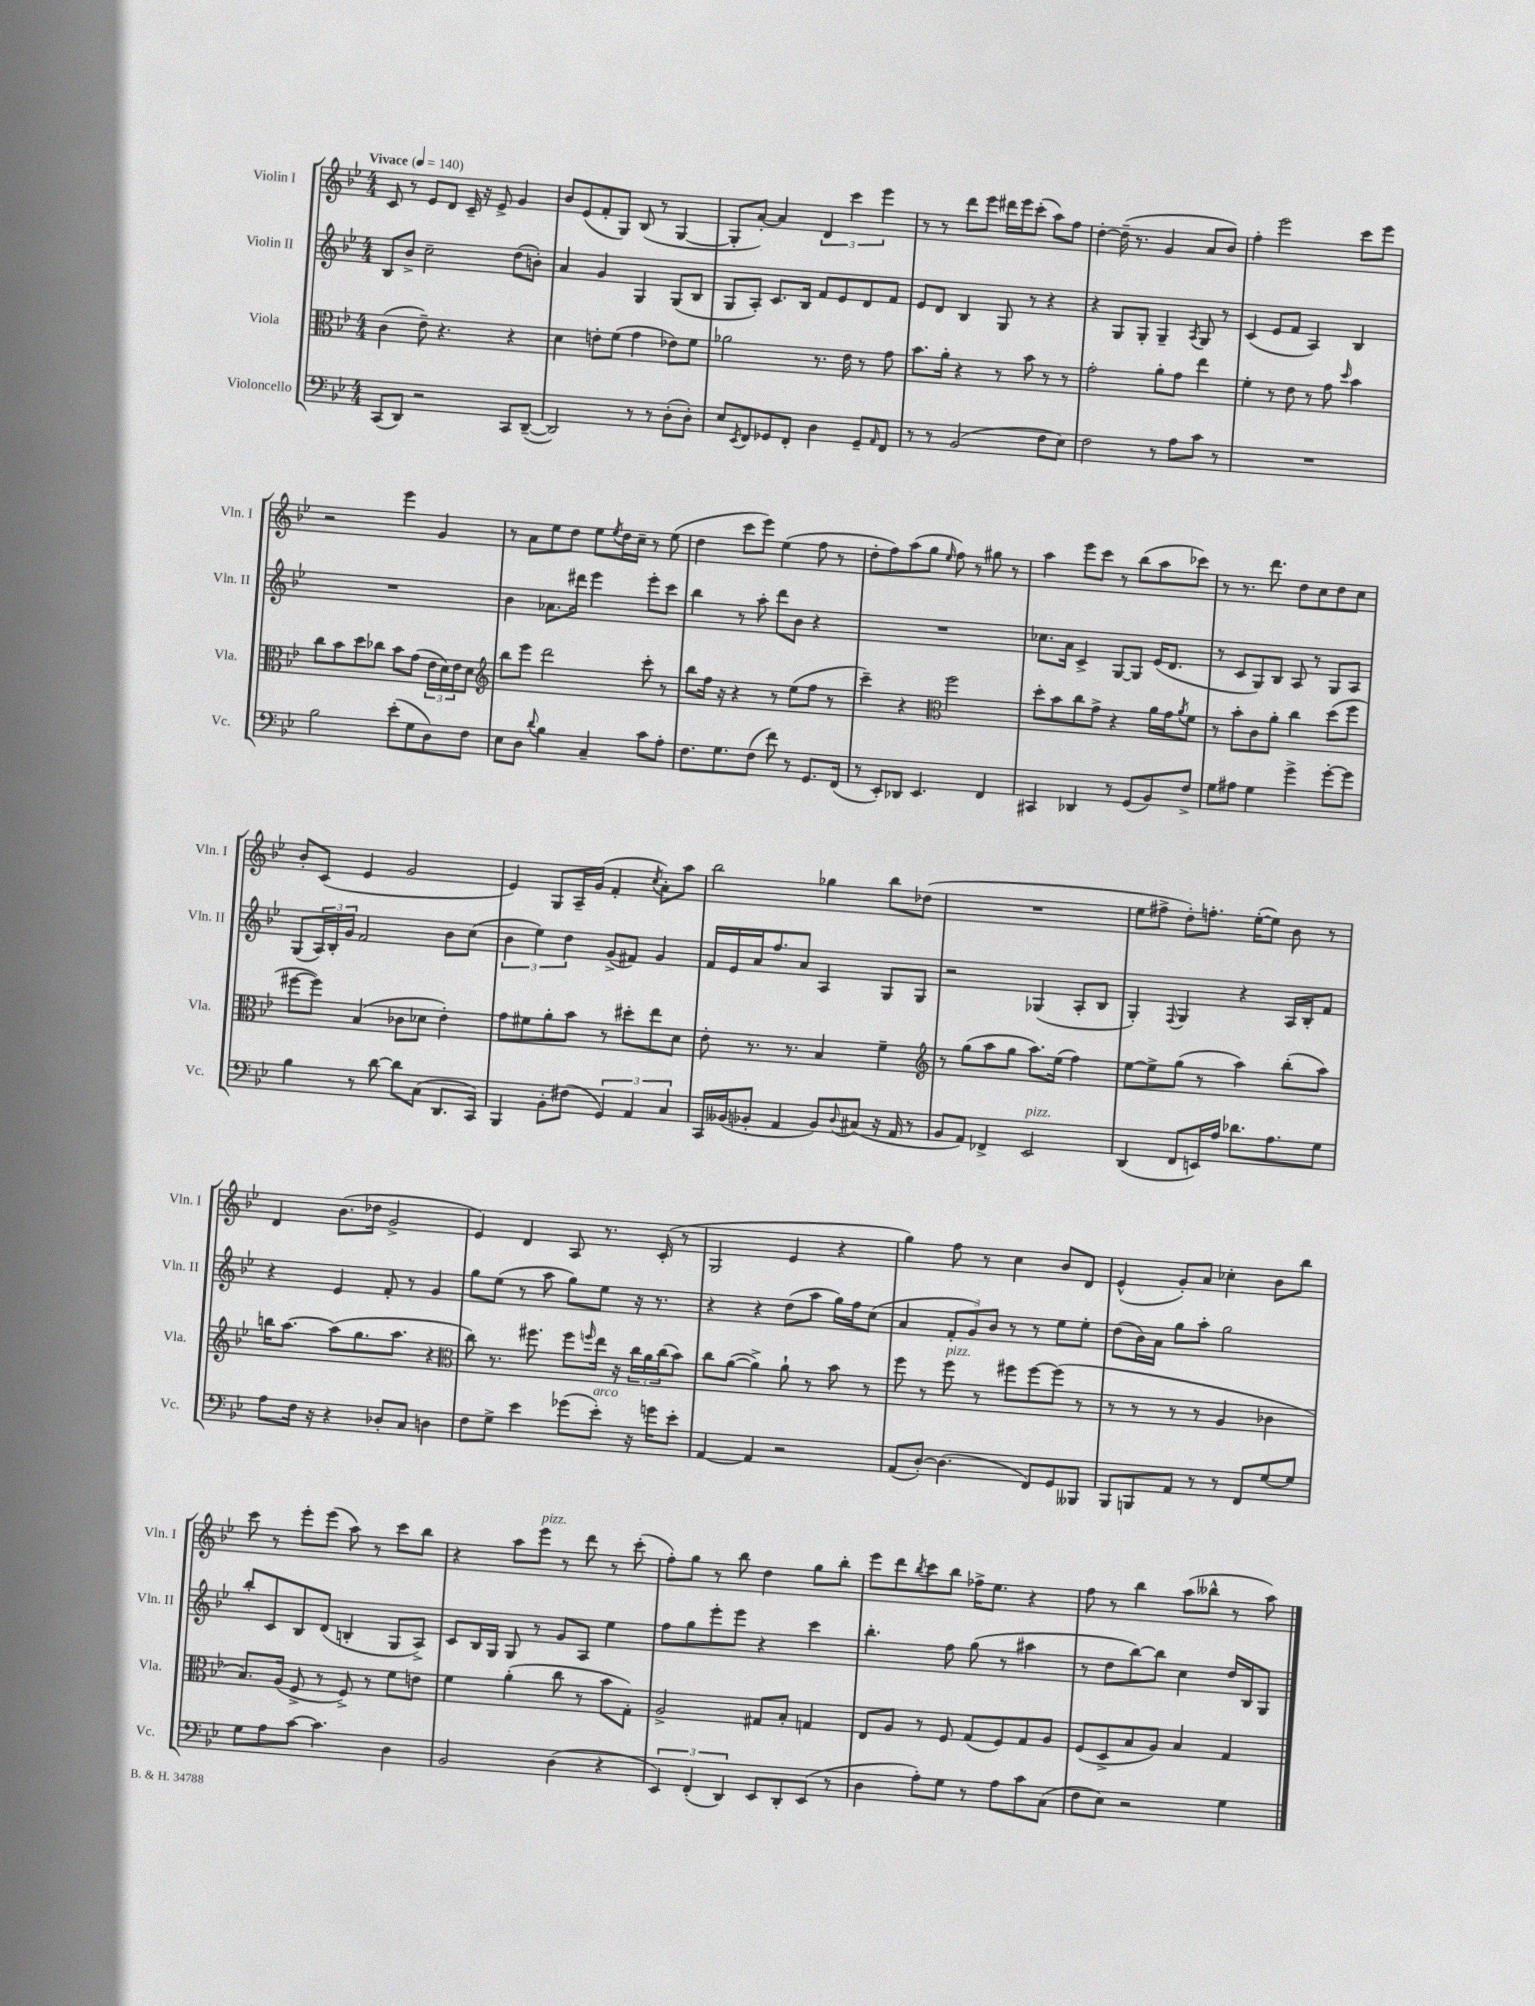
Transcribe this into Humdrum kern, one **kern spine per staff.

**kern	**kern	**kern	**kern
*staff4	*staff3	*staff2	*staff1
*clefF4	*clefC3	*clefG2	*clefG2
*k[b-e-]	*k[b-e-]	*k[b-e-]	*k[b-e-]
*M4/4	*M4/4	*M4/4	*M4/4
*MM140	*MM140	*MM140	*MM140
(8CC/L	(4c\	8B-/L	8c/
8DD/J)	.	8b-^/J	8r
2r	8e-~\)	2cc~\	8e-/L
.	4.r	.	8d/J
.	.	.	16c~/
.	.	.	16r
.	.	.	8e-^/
8CC/L	4r	(8dd\L	4g/
([8DD~/J	.	8b'\J)	.
=	=	=	=
2DD/])	4d\	4a/	8b-/L
.	.	.	(8e-/
.	8e'\L	4g/	8f'/
.	(8f\J	.	8G/J)
8r	4g\	4G/	(8B-/
8r	.	.	8r
(8D'\L	8e-\L)	(8G/L	[4G/
8D'\J)	8f\J	8B-/J	.
=	=	=	=
8E-/L	2a-\	8G/L	8G'/]L
8qEE-/	.	.	.
8FF/	.	8A'/J)	[8a'/J)
8GG-/	.	8.c/L	4a/]
8FF'/J	.	.	.
.	.	16B-/Jk	.
4D\	8.r	8f/L	6d/
.	.	8e-/	.
.	.	.	6ccc\
.	16e-\	.	.
8GG-~/L	8r	8d/	.
.	.	.	6eee-\
16qqAA/	.	.	.
8FF/J	8g\	8f/J	.
=	=	=	=
8r	8.b-\L	8e-/L	8r
8r	.	8d/J	8r
.	16a'\Jk	.	.
(2BB-/	4r	4B-/	8ddd\L
.	.	.	8eee-\J
.	8r	8G/	16ddd#\LL
.	.	.	16eee-\J
.	8b-\	8r	(8ccc'\J
8F\L	8r	4r	8aa\L)
8E-\J)	8r	.	8ff\J
=	=	=	=
2F\	2g'\	4r	[4dd'\
.	.	8G/L	(16dd~\]
.	.	.	8.r
.	.	8G'/J	.
8r	8a'\L	4G~/	4g/
8A\L	8g\J	.	.
.	.	8qA/	.
8c\J	4ee-\	8G/	8a/L
8r	.	8r	8b-/J)
=	=	=	=
1r	4f'\	(4c/	4ff'\
.	8r	8e-/L	2eee-\
.	8e-\	8f/J	.
.	8r	4A/)	.
.	8g\	.	.
.	16qqdd/	.	.
.	4b-\	4B-/	8ccc\L
.	.	.	8eee-\J
=	=	=	=
2B-\	8cc\L	1r	2r
.	8b-\	.	.
.	8dd\	.	.
.	8cc-\J	.	.
(8e-'\L	8b-\L	.	4eee-\
8G\	(8g\J	.	.
8D\)	24e-\LL	.	4g/
.	24d\)	.	.
.	24e-\J	.	.
8F\J	8d\J	.	.
=	=	=	=
*	*clefG2	*	*
8E-\L	8bb-\L	4b-\	8r
8D\J	8eee-\J	.	8a\L
8qqd/	.	.	.
4B-\	2ddd\	8.a-\L	8ee-\
.	.	.	8dd\J
.	.	16ddd#\Jk	.
4C~/	.	4eee-\	8ee-\L
.	.	.	8qee-/
.	.	.	16dd\L
.	.	.	16cc~\JJ
8c\L	8ccc'\	8eee-'\L	8r
8A'\J	8r	8ccc\J	(8ee-\
=	=	=	=
8.F\L	8bb-\L	4bb-\	4dd\
.	16ff\Jk	.	.
8.G\	16r	.	.
.	4r	8r	8ccc\L
(8F\J	.	8aa'\	8eee-\J)
8f\)	8r	8ddd\L	(4ee-\
8r	(8ee-\L	8b-\J	.
8.GG/L	8ff\J	4r	8ff\
.	8r	.	8r
(16FF/Jk	.	.	.
=	=	=	=
8r	4ccc~\)	1r	8dd'\L
8EE-'/L)	.	.	8ff\)
8DD-/J	4r	.	(8aa\
4.EE-/	.	.	8gg\J
*	*clefC3	*	*
.	.	.	16qqee-/
.	2ff\	.	8ff\)
.	.	.	8r
4FF/	.	.	8gg#\
.	.	.	8r
=	=	=	=
4CC#/	8dd'\L	8.cc-\L	4aa\
.	8b-\	.	.
.	.	16a\Jk	.
4DD-/	8cc\	4c^/	8eee-\L
.	8g^\J	.	8ccc\J
8r	4r	[8G/L	8r
(8GG/L	.	8G/]J	(8bb-\L
8BB-/)	16a\LL	(16e-/LK	8aa\
.	16g\J	8.d/J	.
.	8qa/	.	.
8F^/J	8f\J	.	8ccc-\J)
=	=	=	=
8G\L	8r	8r	8r
8A#\J	8b-'\L	8c/L	8.r
4G\	8c\	8G/)	.
.	.	.	8.ddd\
.	8a'\J	8B-/J	.
4g^\	4cc\	8A/	8dd\L
.	.	8r	8cc\
[8g'\L	(8dd\L	8G/L	8dd\
8g\]J	8ff\J	8A/J	8cc\J
=	=	=	=
4B-\	[8ff#\L	(8G/L	8b-'/L
.	8ff#\]J)	24A/L)	(8c/J
.	.	24B-'/	.
.	.	24g/JJ	.
8r	(4B-/	2f/	4e-/
[8d\	.	.	.
8d\]L	8c-\L	.	2g/
(8C\J	8d-\J	.	.
8.DD/L	4e-'\)	8b-\L	.
.	.	(8cc\J	.
16CC/Jk)	.	.	.
=	=	=	=
4BBB-/	8g\L	6b-\	4e-/)
.	8f#\	.	.
.	.	6ee-\)	.
8BB-'\L	8a'\	.	8G/L
.	.	6dd\	.
(8F#\J	8b-\J	.	16A~/L
.	.	.	(16g/JJ
6GG/)	8r	(8g^/L	4f'/
.	8dd#'\L	8f#/J)	.
6AA/	.	.	.
.	.	.	8qcc/
.	8ee-\	4g/	8a'\L)
6C/	.	.	.
.	8d\J	.	8aa\J
=	=	=	=
16CC/LL	8e-'\	16f/LL	2bb-\
(16BB--/J	.	16e-/	.
8BB-'/J	8.r	16a/J	.
.	.	8.ff/	.
4AA/	.	.	.
.	8.r	.	.
.	.	8a/J	.
8BB-/L)	4B-/	4A/	4gg-\
8qqD/	.	.	.
(8C#/J	.	.	.
16r	4f~\	8G/L	8bb-\L
16AA/	.	.	.
8r	.	8G/J	(8dd-\J
=	=	=	=
*	*clefG2	*	*
8BB-/L	8r	2r	1r
8AA/J)	(8gg\L	.	.
4FF-^/	8aa\	.	.
.	8gg\J	.	.
2EE-/	8.aa\L)	(4G-/	.
.	(16ee-\Jk	.	.
.	4ff\)	8A'/L	.
.	.	8B-/J	.
=	=	=	=
(4DD/	[8ee-\L	4G'/)	8ee-\L
.	8ee-^\]	.	8ff#^\J
.	.	8qqF/	.
8FF/L	(8gg\J	4G/	8dd'\L)
16EE/L)	8r	.	8.ff'\J
16A/JJ	.	.	.
8.d-\L	4aa\)	4r	.
.	.	.	([16ee-'\LK
.	.	.	8ee-\]J)
8.A\	.	.	.
.	(8bb-'\L	16A/LL	8b-\
.	.	16B-'/J	.
8G\J	8aa\J)	8f/J	8r
=	=	=	=
8A\L	16bb\LK	4r	4d/
.	[8.aa\J	.	.
16F\Jk	.	.	.
16r	.	.	.
4r	(8aa\]L	4e-/	(8.b-\L
.	8.gg\	.	.
.	.	.	16dd-\Jk
8D-'/L	.	8f'/	2g^/
.	8.aa\J	.	.
8C/J	.	8r	.
4D\	4r	4g/	.
=	=	=	=
*	*clefC3	*	*
8F\L	8cc\)	8gg\L	4e-/)
8G^\J	8.r	(8ee-\J	.
4e-\	.	8r	4d/
.	8.ff#\	.	.
.	.	8aa\	.
(8g-\L	8ff#\L	8gg\L)	8A/
.	16qqff/	.	.
8e-'\J)	16ee-\Jk	8ee-\J	8.r
.	16r	.	.
16r	24cc\LL	16r	.
.	24a\	.	.
16g\LK	.	8.r	(16c'/
.	(24cc\J	.	.
8e-'\J	8b-\J)	.	8r
=	=	=	=
[4AA/	8cc\L	4r	2G/
.	([8a\J	.	.
4AA/]	4a^\])	4r	.
2r	8a`\	(8dd\L	4e-/
.	8r	8aa\J	.
.	8b-\	16gg\LL)	4r
.	.	16ff\J	.
.	8r	(8cc\J	.
=	=	=	=
(8AA/L	8ff\	4a/	4gg\)
[8D'/J)	8r	.	.
(4.D\]	8ff\	12f'/L	8ff\
.	.	12g/)	.
.	8r	.	8r
.	.	12b-/J	.
.	8ff#\L	8r	4cc\
8FF/L)	[8ff#\	8r	.
8GG/	(8ff#\]J	8ee-\L	8b-/L
8BBB--/J	8r	8ee-'\J	8d/J
=	=	=	=
8BBB-/L	8r	(8dd\L	(4e-^^/
8BBB/	8r	16b-\L)	.
.	.	16a\JJ	.
8AA/J	8r	8gg\L	8g'/L)
8r	8r	8aa'\J	8a/J
8r	4A/	2gg\	4cc-'\
8FF/L	.	.	.
[8G/	4c-\	.	8b-\L
8G/]J	.	.	8bb-\J
=	=	=	=
8G\L	8.B-/L)	8bb-'/L	8ccc\
8A\	.	8c/	8r
.	(16A/Jk	.	.
[8c\J	8F^/	8B-/	8eee-'\L
4.c\]	8r	(8d/J	(8eee-\J
.	8F^/)	4B'/	8aa\)
.	8r	.	8r
4D\	8f\L	8G/L	8ccc\L
.	8e\J	8A^/J)	8bb-\J
=	=	=	=
2BB-/	4f\	8c/L	4r
.	.	16B-/L	.
.	.	16G/JJ	.
.	(4a'\	8G/	8aa\L
.	.	8r	8eee-\J
(4D\	8cc\	8g/L	8r
.	8r	8A/J	8ddd\
4r	8b-\L	4ee-\	8r
.	8G'\J)	.	(8ccc'\
=	=	=	=
6EE-/)	2A^/	8ff\L	8ff'\L)
.	.	8gg\	8gg\J
(6FF'/	.	.	.
.	.	8eee-'\	8r
6DD/)	.	.	.
.	.	8eee-\J	8bb-\
8EE-/L	8G#/L	4r	4dd\
8DD'/	8B-'/J	.	.
(8EE-/J	4G/	4ccc\	8gg\L
8r	.	.	8bb-'\J
=	=	=	=
4D\	8E-/L	4.bb-'\	8eee-\L
.	8A/J	.	8ddd\
.	.	.	8qbb-/
8A'\L)	8r	.	8ccc\
8G\J	8F/	8ff\	8bb-\J
8r	(8G/L	(8gg\	16ff-^\LK
.	.	.	8.ee-\J
8A\L	8F/)	8r	.
8c\	8G/	4aa#\	4r
(8C\J	8A/J	.	.
=	=	=	=
8F\L	(8F/L	8r	8ff\
8E-\J)	8D^/	8dd\L	8r
2r	8B-/	[8bb-\)	4bb-\
.	8A/J)	8bb-\]J	.
.	4B-/	4cc\	(8aa\L
.	.	.	8bb--^^\J
4G\	4G/	16dd/LL	8r
.	.	16B-/J	.
.	.	8G/J	8aa\)
==	==	==	==
*-	*-	*-	*-
